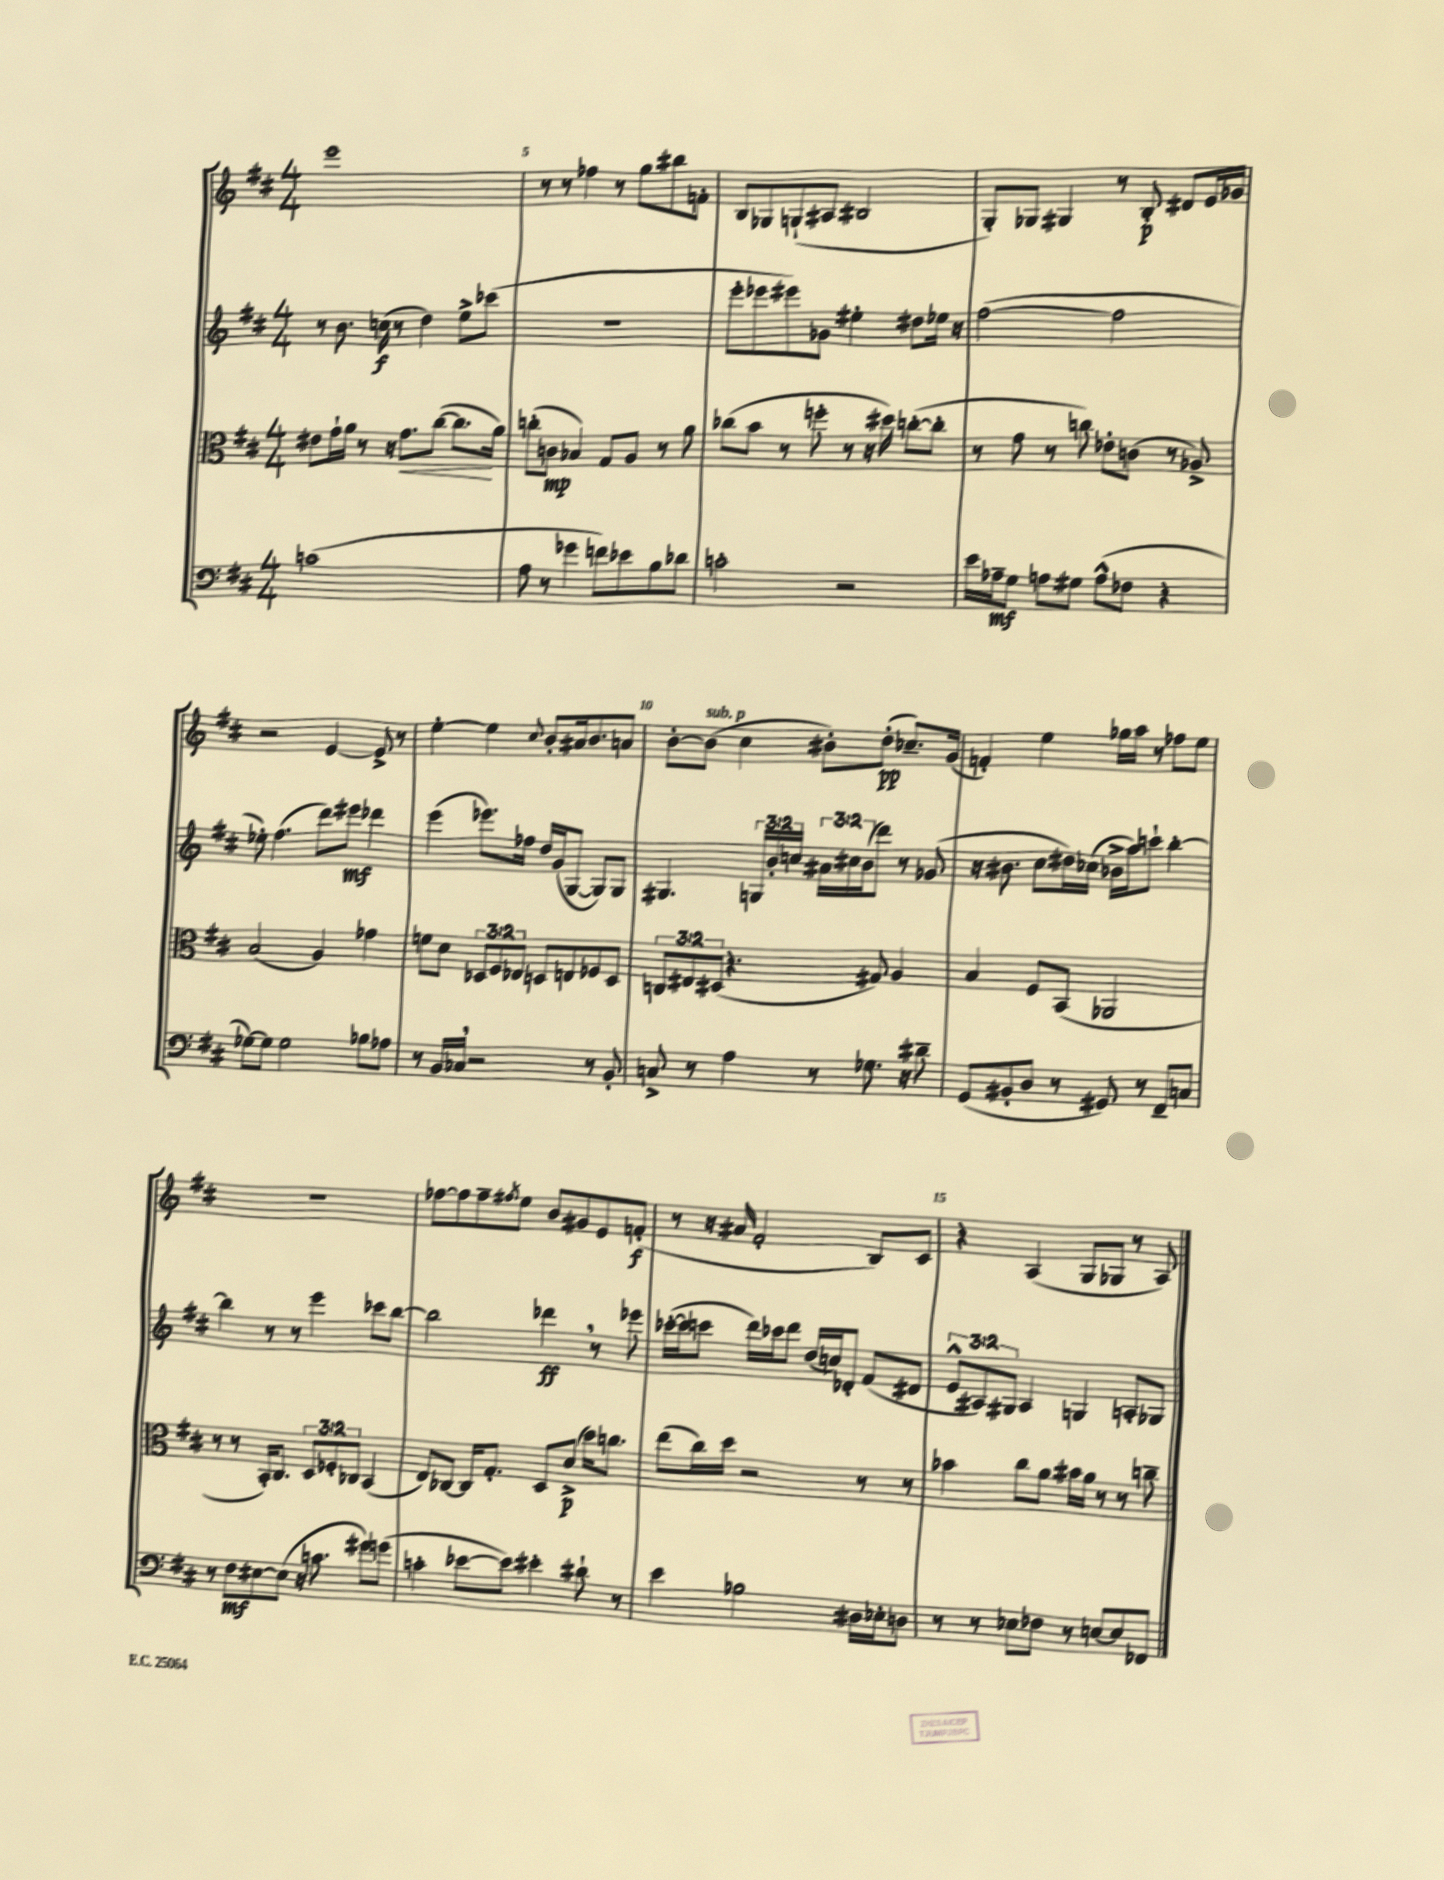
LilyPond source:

<<
\new StaffGroup <<
\new Staff = "s0" {
    \clef treble \key d \major \numericTimeSignature \time 4/4
    e'''1 |
    r8 r8 fes''4 r8 g''8 bis''8 f'8-. |
    b8 ges8 g8-!( ais8 bis2 |
    g8-.) ges8 gis4 r8 b8-.\p dis'8 e'16 ges'16 |
    r2 e'4~ e'8-> r8 |
    e''4~-. e''4 \appoggiatura { cis''8 } b'8-. ais'16 b'8. a'8 |
    b'8~-. b'8^\markup { \italic "sub. p" }( cis''4 bis'8-.) d''8-.\pp( ces''8.--) g'16( |
    f'4-.) e''4 ges''16 a''16 r8 fes''8 e''8 |
    R1 |
    fes''8~ fes''8 fes''8-- \acciaccatura { fis''8 } e''8 b'8 gis'8 e'8 f'8-.\f( |
    r8 r16 ais'16 fis'2-. b8) cis'8 |
    r4 a4( g8 ges8 r8 a8) \bar "|." |
}
\new Staff = "s1" {
    \clef treble \key d \major \numericTimeSignature \time 4/4 \override Staff.TupletNumber.text = #tuplet-number::calc-fraction-text
    r8 b'8. c''16\f( r8 d''4) e''8-> ces'''8( |
    r1 |
    e'''8-. ees'''8 eis'''8) ges'8 eis''4-. dis''8 ees''16 r16 |
    fis''2~( fis''2 |
    ees''8-.) fis''4.( d'''8) eis'''8\mf des'''4 |
    e'''4( ees'''8.) fes''16 d''16 g'16( g8~ g8) g8 |
    gis4. \tuplet 3/2 { g16 b'16-. c''16 } \tuplet 3/2 { ais'16 cis''16 b'16( } d'''8) r8 ges'8( |
    r16 bis'8. cis''8 dis''16) ces''16( bes'16-> a''16) c'''8-! b''4~-. |
    b''4 r8 r8 e'''4 ces'''8 b''8~ |
    b''2 des'''4\ff \breathe r8 ees'''8 |
    ces'''16~-.( ces'''16 c'''8 d'''16) ces'''16 d'''8 d''16( c''16) des'8-. fis'8( dis'8 |
    \tuplet 3/2 { e'8-^ ais8) gis8 } ais4 g4 a8-. ges8 \bar "|." |
}
\new Staff = "s2" {
    \clef alto \key d \major \numericTimeSignature \time 4/4 \override Staff.TupletNumber.text = #tuplet-number::calc-fraction-text
    eis'8 g'16-! a'16 r8 r16 g'8.\< cis''8~( cis''8.\! a'16) |
    c''8-.( c'8\mp bes4) g8 a8 r8 a'8 |
    ces''8( b'8 r8 f''8-. r8 r16 dis''16) c''8~-.( c''8-. |
    r8 g'8 r8 c''8) ees'8-. c'8( r8 aes8->) |
    b2( a4) ges'4 |
    f'8 d'8 \tuplet 3/2 { des8 fis8 ees8 } d8 e8 fes8 d8 |
    \tuplet 3/2 { c8 eis8 dis8( } r4. gis8) a4 |
    b4 fis8 b,8( aes,2 |
    r8 r8 b,16-.) cis8. \tuplet 3/2 { d8 fes8-. ces8 } b,4( |
    e8) ces8~ ces16 g8.-. d8 d'8->\p( d''16) c''8. |
    e''8( cis''16) d''16 r2 r8 r8 |
    bes'4 cis''8 a'8 bis'16 a'16 r8 r8 c''8-- \bar "|." |
}
\new Staff = "s3" {
    \clef bass \key d \major \numericTimeSignature \time 4/4
    c'1( |
    a8 r8 ges'4 f'8) ees'8 b8 des'8 |
    c'2-. r2 |
    e'16 aes16--\mf g8 a8 gis8 a8-^( fes8 r4 |
    ges8~) ges8 ges2 bes8 aes8 |
    r8 b,16 ces16 \breathe r2 r8 b,8-. |
    c8-> r8 a4 r8 ges8. r16 dis'8-- |
    g,8( bis,8-. d8 r8 gis,8) r8 fis,8-- c8 |
    r8 fis8\mf eis8~ eis8( r16 c'8. gis'8) g'8( |
    c'4-. ees'8~ ees'8) eis'4-. dis'8-! r8 |
    e'4 bes2 dis16 ees16-. d8 |
    r8 r8 ees8 fes8 r8 e8~ e8 fes,8 \bar "|." |
}
>>
>>
\layout { \context { \Score currentBarNumber = #4 \override BarNumber.break-visibility = ##(#f #t #t) barNumberVisibility = #(every-nth-bar-number-visible 5) } }
